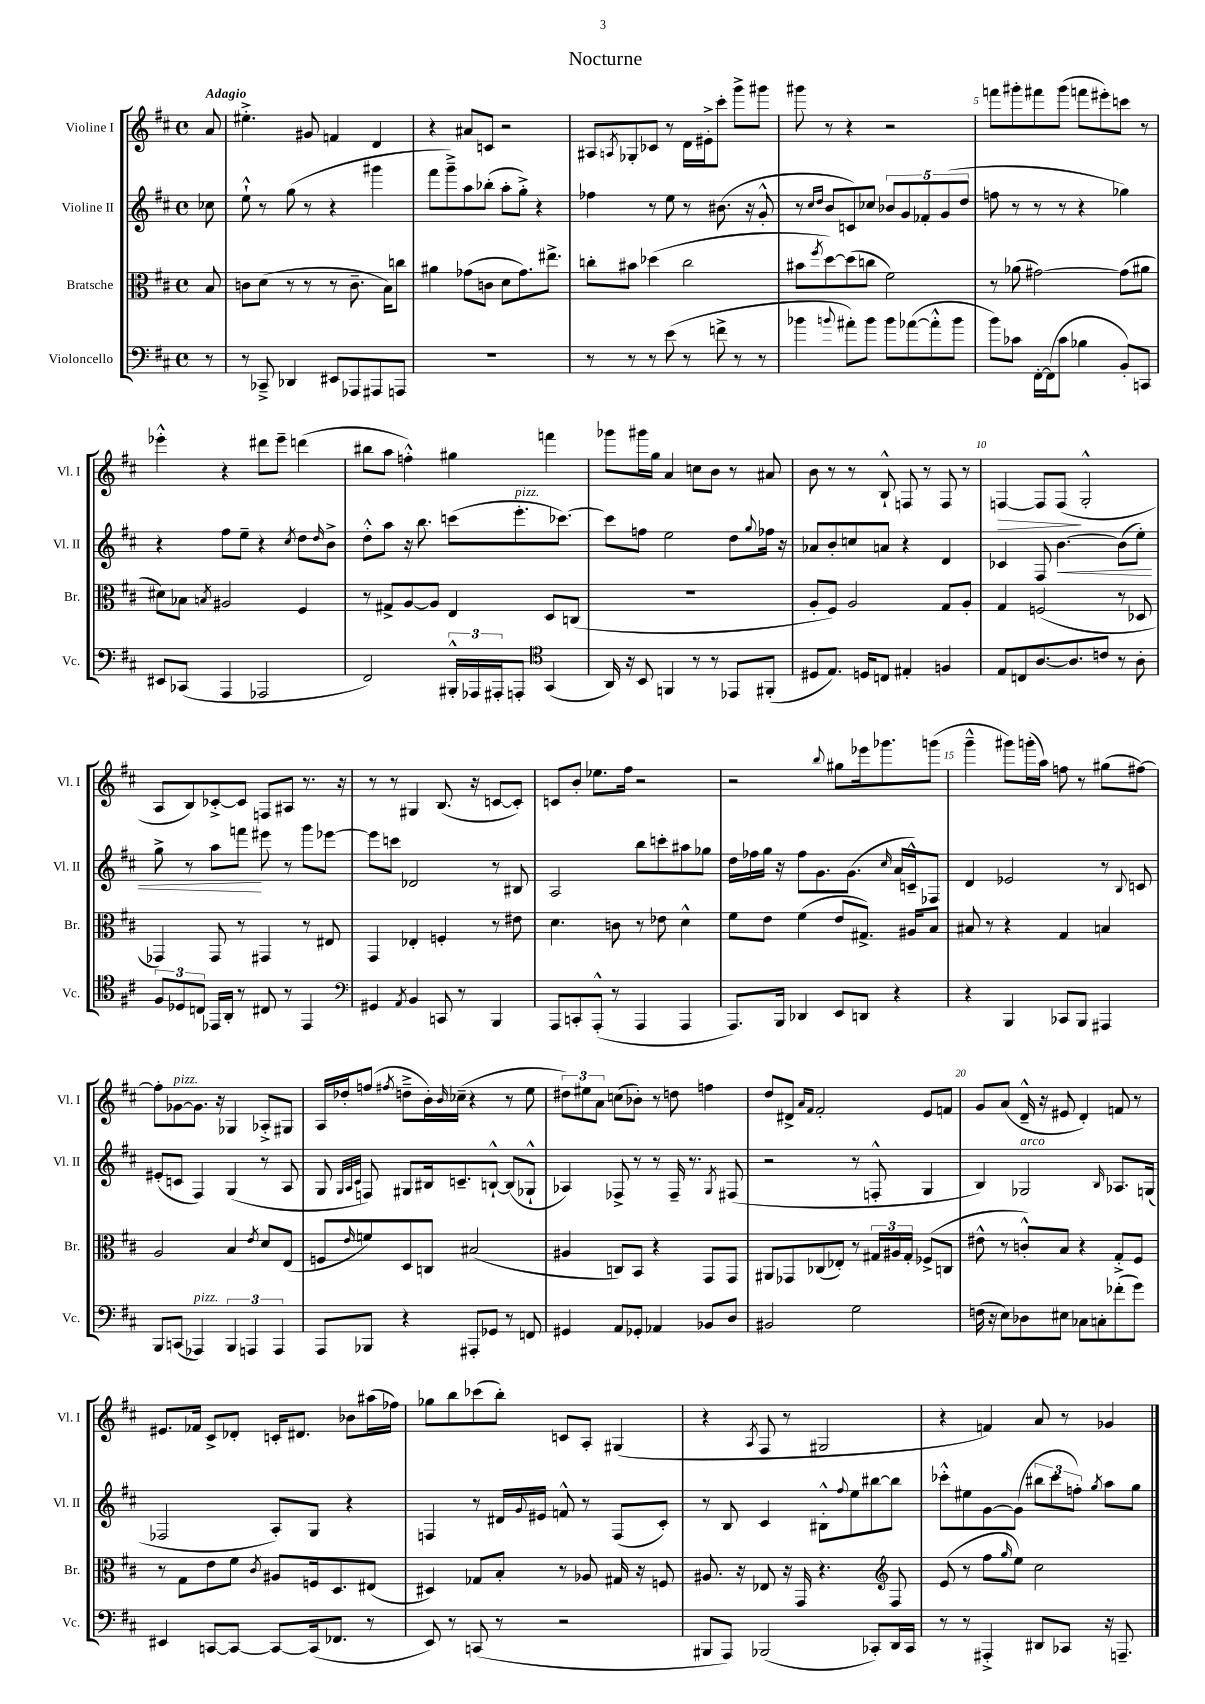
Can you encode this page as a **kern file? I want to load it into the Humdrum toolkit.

**kern	**kern	**kern	**kern
*staff4	*staff3	*staff2	*staff1
*clefF4	*clefC3	*clefG2	*clefG2
*k[f#c#]	*k[f#c#]	*k[f#c#]	*k[f#c#]
*M4/4	*M4/4	*M4/4	*M4/4
*met(c)	*met(c)	*met(c)	*met(c)
8r	8B/	8cc-\	8a/
=	=	=	=
8r	8c\L	8ee`^^\	4.ee#'^\
8CC-~^/	(8d\J	8r	.
4DD-/	8r	(8gg\	.
.	8r	8r	8g#/
8EE#/L	8r	4r	4f/
8AAA-/	8.c~\	.	.
8AAA#/	.	4ggg#\	4d/
.	16B\LK)	.	.
8AAA/J	8cc\J	.	.
=	=	=	=
1r	4a#\	8fff#\L	4r
.	.	8ggg~^\)	.
.	(8g-\L	8aa\	8a#/L
.	8c\J	(8bb-'\J	8c/J
.	8d\L	8aa'\L	2r
.	8.g-\)	8gg'^\J)	.
.	.	4r	.
.	8.ee#^\J	.	.
=	=	=	=
8r	8cc'\L	4ff-\	8A#/L
.	.	.	8qA/
8r	8b#\J	.	8G-'/
8r	(4dd-\	8r	8c-/J
(8e\	.	8ee\	8r
8r	2cc\	8r	16d\LL
.	.	.	16e#'^\J
8f^\	.	(8.b#\	8ccc#'\J
8r	.	.	8ggg^\L
.	.	16r	.
8r	.	8g'^^/	8ggg#\J
=	=	=	=
4b-\	8b#\L	8r	8ggg#\
.	.	16qqcc#/LL	.
.	8qff#/	16qqdd/JJ	.
.	[8dd\)	8b/L	8r
8qqb/	.	.	.
8a#'\L)	(8dd\]	8c/)	4r
8b\J	8cc\J	8cc-/J	.
8b\L	2f#\)	10b-/L	2r
.	.	10g/	.
([8a-\	.	.	.
.	.	10f-'/	.
8a-'^^\]	.	.	.
.	.	(10g/	.
8b\J	.	.	.
.	.	10dd/J	.
=	=	=	=
8b\L)	8r	8ff\	8fff\L
8c-\J	(8a-\	8r	8ggg#'\
[16FF#'\LL	[2g#\)	8r	8fff#\
(16FF#\]J	.	.	.
8c-\J	.	8r	(8ggg#\J
4B-\	.	4r	8fff\L
.	.	.	8eee#'\)
8BB'/L)	(8g#\]L	4gg-\)	8ccc\J
8CC/J	8a#\J	.	8r
=	=	=	=
8EE#/L	8d#\L)	4r	4eee-'^^\
(8CC-/J	8B-\J	.	.
.	8qB/	.	.
4AAA/	2A#/	8ff#\L	4r
.	.	8ee~\J	.
2AAA-/	.	4r	8ddd#\L
.	.	.	8eee-~\J
.	.	8qcc#/	.
.	4F#/	8dd\L	(4ddd\
.	.	16qqdd/	.
.	.	8b^\J	.
=	=	=	=
2FF#/)	8r	8dd'^^\L	8bb#\L
.	8G#^/L	8aa\J	8aa\J
.	[8A/	16r	4ff'^^\)
.	.	8.bb\	.
.	8A/]J	.	.
24BBB#'^^/LL	4E/	(8ccc\L	4gg#\
24AAA-/	.	.	.
24AAA#'/J	.	.	.
8AAA'/J	.	8.eee'\	.
*clefC4	*	*	*
(4GG/	8D/L	.	4fff\
.	.	[8.ccc-\J)	.
.	(8C/J	.	.
=	=	=	=
16AA/)	1r	8ccc-\]L	8ggg-\L
16r	.	.	.
8BB/	.	8ff\J	16ggg#\L
.	.	.	16gg\JJ
4FF/	.	2ee\	4a/
8r	.	.	8cc\L
8r	.	.	8b\J
8EE-/L	.	8dd\L	8r
.	.	8qqgg/	.
(8FF#'/J	.	16ff-\Jk	8a#/
.	.	16r	.
=	=	=	=
8D#/L	8A'/L	8a-/L	8b\
8.E/J)	8F#/J)	8b'/	8r
.	2A/	8cc/	8r
16D/LK	.	.	.
8C/J	.	8a/J	8B`^^/
4E#'/	.	4r	8F/
.	.	.	8r
4F/	8G/L	4d/	8F/
.	8A'/J	.	8r
=	=	=	=
8E/L	4G/	4c-/	[4F/
8C/	.	.	.
[8.A/	(2F/	8F#/	8F/]L
.	.	[4.b\	(8F/J
8.A/]	.	.	.
.	.	.	2G'^^/
8c/J	.	.	.
8r	8r	(8b\]L	.
8A'\	8D-/	8ee'\J)	.
=	=	=	=
12F#/L	4GG-/)	8gg^\	8A/L
12D-/	.	.	.
.	.	8r	8B/)
12C/J	.	.	.
16EE-/LL	8GG-/	8aa\L	[8c-'^/
16AA'/JJ	.	.	.
8r	8r	8fff\J	8c-/]J
8C#/	4GG#/	8eee#\	8F/L
8r	.	8r	8A#/J
4EE-/	8r	8ggg\L	8.r
.	8E#/	[8eee-\J	.
.	.	.	16r
=	=	=	=
*clefF4	*	*	*
4GG#/	4GG/	8eee-\]L	8r
.	.	8ccc\J	8r
8qAA/	.	.	.
4BB/	4E-'/	2d-/	4G#/
8CC/	4F'/	.	(8.B/
8r	.	.	.
.	.	.	16r
4BBB/	8r	8r	[8c/L
.	8e#\	8B#/	8c'/]J)
=	=	=	=
8AAA/L	4.d\	2A/	8c/L
8CC'/	.	.	8b'/J
(8AAA'^^/J	.	.	8.ee-\L
8r	8c\	.	.
.	.	.	16ff#\Jk
4AAA/	8r	8bb\L	2r
.	8e-\	8ccc'\	.
4AAA/	4d^^\	8aa#\	.
.	.	8gg-\J	.
=	=	=	=
8.AAA/L)	8f#\L	16dd\LL	2r
.	.	16ff-\	.
.	8e\J	16gg\JJ	.
16BBB/Jk	.	16r	.
4DD-/	(4f#\	8ff-\L	.
.	.	8.g\	.
.	.	.	8qqbb/
8EE/L	8e/L	.	8gg#\L
.	.	(8.g\J	.
8DD/J	8.G#^/J)	.	16eee-\k
.	.	.	8.ggg-\
.	.	16qqcc#/	.
4r	.	16a/LL	.
.	16A#/LK	16c~^^/J)	.
.	8B/J	8F-/J	(8ggg\J
=	=	=	=
4r	8B#/	4d/	4ggg~^^\
.	8r	.	.
4BBB/	4r	2e-/	8ggg#\L)
.	.	.	(16ggg'\L
.	.	.	16aa\JJ)
8CC-/L	4G/	.	8ff\
8BBB/J	.	.	8r
4AAA#/	4B/	8r	(8gg#\L
.	.	8qqB/	.
.	.	8c/	[8ff#\J)
=	=	=	=
8BBB/L	2A/	(8e#'/L	8ff#'\]L
(8CC/J	.	8c/J	[8g-\
4AAA-/)	.	4F#/)	8.g-\]J
.	.	.	16r
6BBB/	4B/	(4G/	4G-/
6AAA/	.	.	.
.	8qe/	.	.
.	8d/L	8r	8A-'^/L
6AAA/	.	.	.
.	(8E/J	8A/	8G#/J
=	=	=	=
8AAA/L	8F/L	8G/	16A/LL
.	.	.	16dd-'/J
.	.	32qqG/LLL	.
.	.	32qqA/	.
.	16qqe/	32qqc#/JJJ	.
8BBB-/J	8f/)	8F/)	(8ff/J
.	.	.	8qff#/
4r	8D/	8G#/L	8dd~^\L
.	8C/J	16B#/k	16b'\L)
.	.	.	16qqb/
.	.	8.c~/	(16cc-~\JJ
8AAA#'/L	(2B#/	.	4r
8GG-/J	.	[8B`^^/J	.
8r	.	(8B/]L	8r
8FF/	.	8G-`^^/J	8ee\
=	=	=	=
4GG#/	4A#/	4A-/)	12dd#\L)
.	.	.	12ee#\
.	.	.	12a\J
8AA/L	8C/L)	8F-^/	(8cc\L
8GG-'/J	8BB/J	8r	8b-'\J)
4AA-/	4r	8r	8r
.	.	16F-~/	8dd\
.	.	8.r	.
8BB-/L	8GG/L	.	4ff\
.	.	8qG/	.
8D/J	8GG/J	(8F#/	.
=	=	=	=
2BB#/	8AA#/L	2r	8dd/L
.	8GG-/	.	8d#^/J
.	.	.	16qqa/LL
.	.	.	16qqf#/JJ
.	(8C-/	.	2f#'/
.	8E-'/J)	.	.
2G\	8r	8r	.
.	24G#/LL	8F'^^/	.
.	24A#/	.	.
.	24G#'/JJ	.	.
.	(8F-^/L	4G/	8e/L
.	8C/J	.	8f/J
=	=	=	=
(16F\	8e#^^\	4B/)	8g/L
16r	.	.	.
8E\L)	8r	.	(8a/J
8D-\	8c'^^/L)	2G-/	16d~^^/
.	.	.	16r
8E#\J	8B/J	.	8e#/
8C-\L	4r	.	4d'/)
8C'\	.	.	.
.	.	16qqB/	.
(8f-'\	8G'^/L	8.A-/L	8f/
8g\J)	8F#/J	.	8r
.	.	(16G/Jk	.
=	=	=	=
4EE#/	8r	2F-/	8.e#/L
.	8G\L	.	.
.	.	.	16f-/Jk
[8CC/L	8e\	.	8c#^/L
8CC/_J	8f#\J	.	8d-'/J
.	8qc#/	.	.
8CC/_L	8A#/L	8A'/L)	16c'/LK
.	.	.	8.d#/J
(16CC/]k	16F/k	8G/J	.
8.FF-/J	8.D/	.	.
.	.	4r	8b-\L
8r	(8E#/J	.	(16aa#\L
.	.	.	16ff-\JJ)
=	=	=	=
8EE/)	4D#/)	4F/	8gg-\L
8r	.	.	8bb\
(8CC/	8G-/L	8r	(8ccc-\
8r	8B'/J	16d#/LL	8bb'\J)
.	.	8qqg/	.
.	.	16e#/JJ	.
2r	8r	8f^^/	8c/L
.	8A-/	8r	8A'/J
.	16G#/	(8F/L	(4G#/
.	16r	.	.
.	8F/	8c#'/J)	.
=	=	=	=
8BBB#/L	8.A#/	8r	4r
8AAA/J)	.	8B/	.
.	16r	.	.
.	.	.	8qA/
(2BBB-/	8E-/	4c#/	8F#/
.	16r	.	8r
.	16GG/	.	.
.	4.r	8B#'^^\L	2G#/
.	.	8qqff#/	.
.	.	8ee\	.
8CC-'/L)	.	[8bb#\	.
*	*clefG2	*	*
16DD/L	8F#/	8bb#\]J	.
16CC-/JJ	.	.	.
=	=	=	=
8r	(8e/	8ccc-'^^\L	4r
8r	8r	8ee#\	.
4AAA#'^/	8ff#\L	[8g\	4f/)
.	16qqgg/	.	.
.	8ee\J)	(8g\]J	.
8DD#/L	2cc#\	12bb#\L	8a/
.	.	12ccc-\	.
8CC-/J	.	.	8r
.	.	12ff'\J)	.
.	.	8qgg/	.
16r	.	8aa\L	4g-/
8.AAA~/	.	.	.
.	.	8gg\J	.
==	==	==	==
*-	*-	*-	*-
